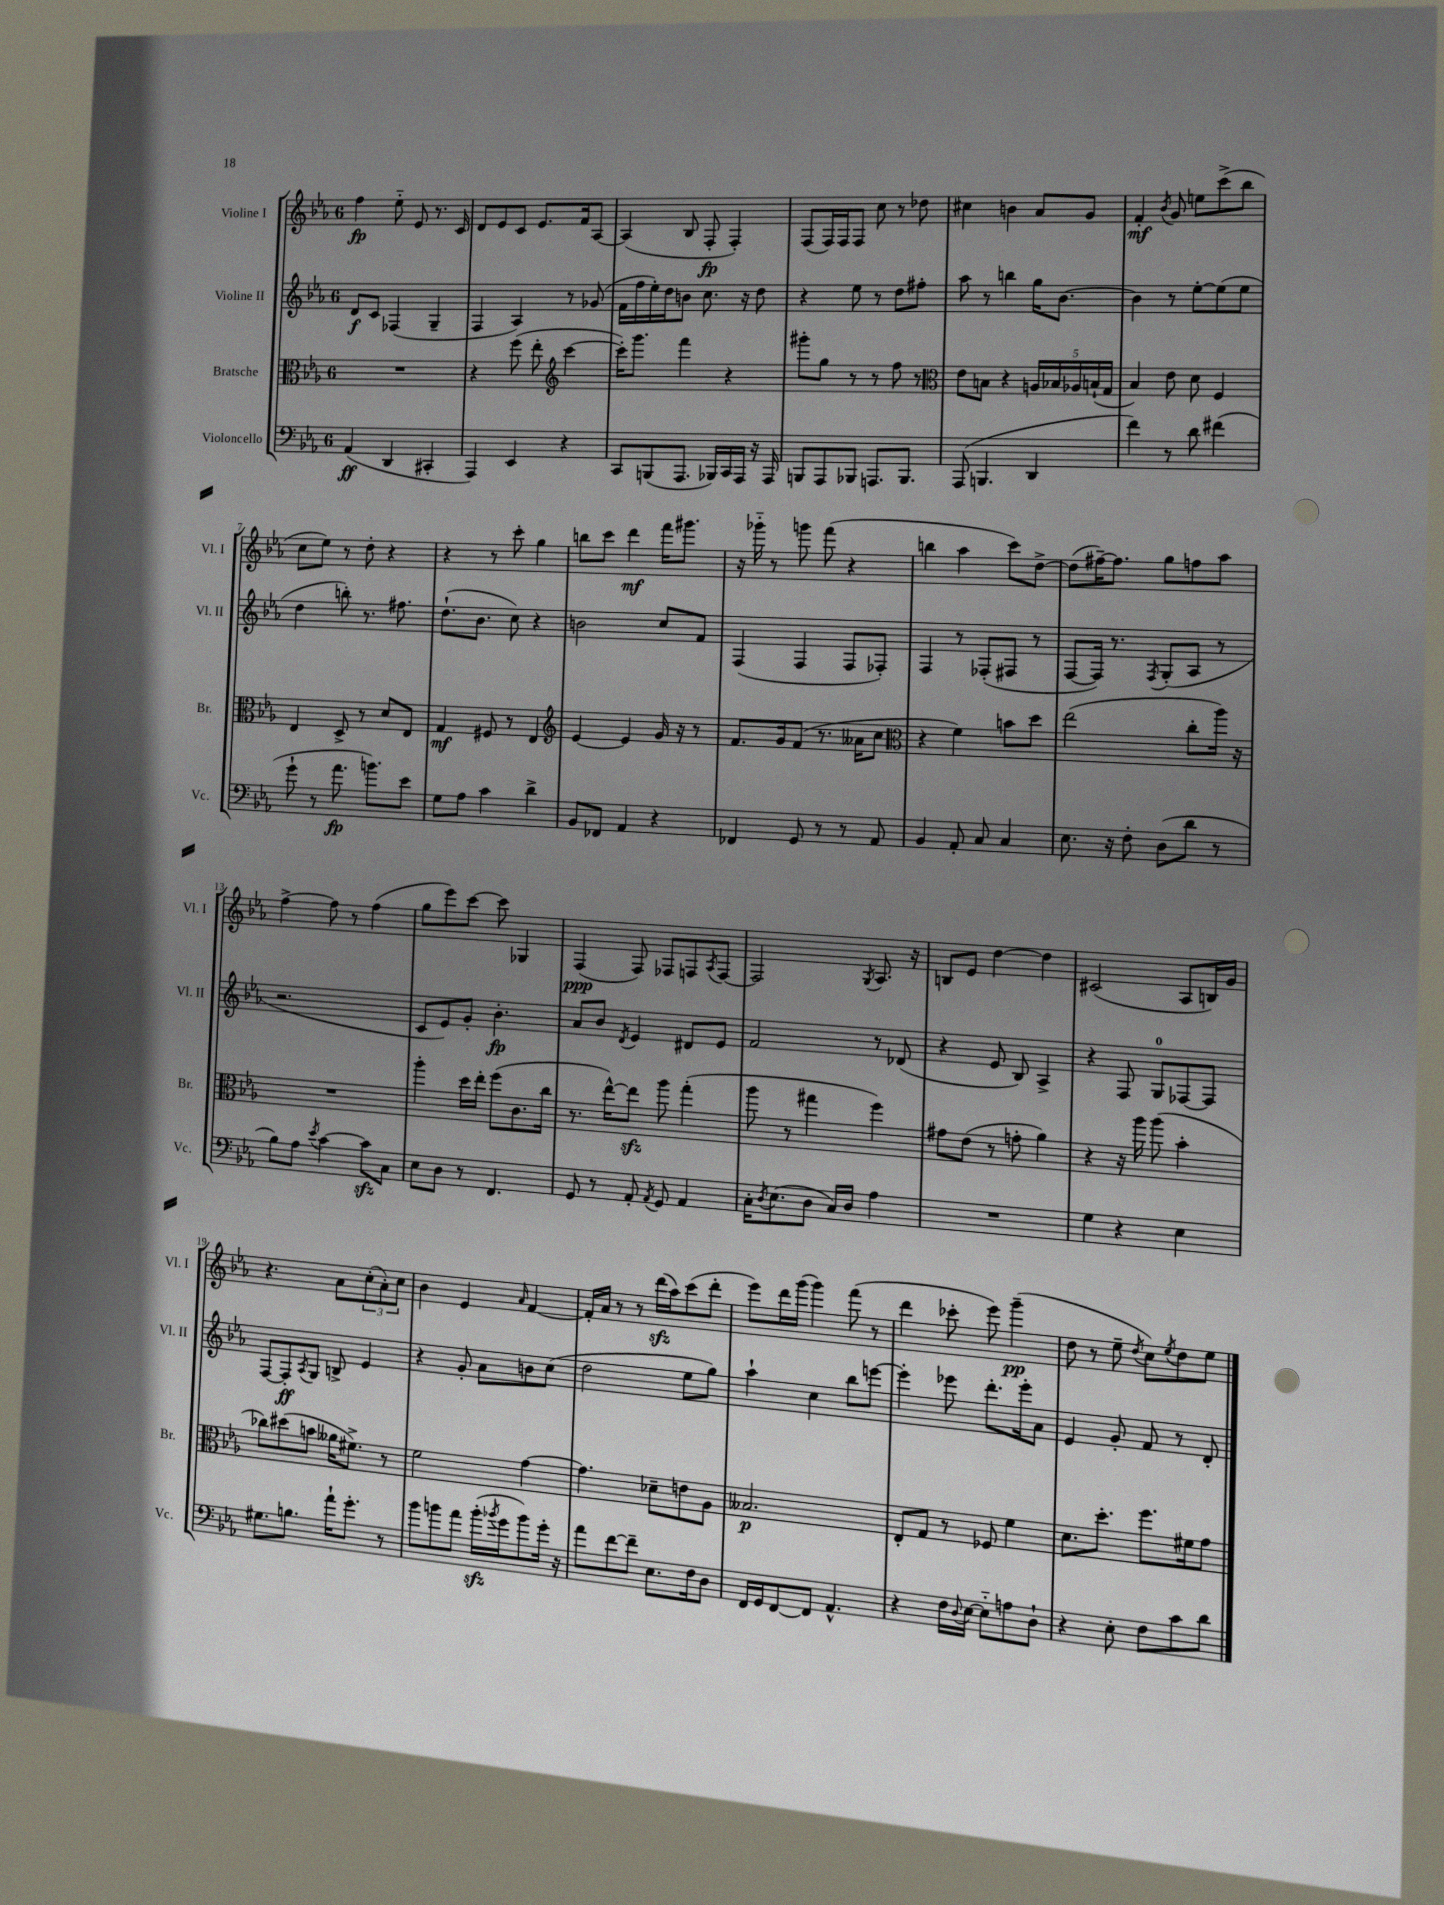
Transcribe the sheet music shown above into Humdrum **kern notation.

**kern	**dynam	**kern	**dynam	**kern	**dynam	**kern	**dynam
*part4	*part4	*part3	*part3	*part2	*part2	*part1	*part1
*staff4	*staff4	*staff3	*staff3	*staff2	*staff2	*staff1	*staff1
*I"Violoncello	*	*I"Bratsche	*	*I"Violine II	*	*I"Violine I	*
*I'Vc.	*	*I'Br.	*	*I'Vl. II	*	*I'Vl. I	*
*clefF4	*	*clefC3	*	*clefG2	*	*clefG2	*
*k[b-e-a-]	*	*k[b-e-a-]	*	*k[b-e-a-]	*	*k[b-e-a-]	*
*M6/8	*	*M6/8	*	*M6/8	*	*M6/8	*
=1	=1	=1	=1	=1	=1	=1	=1
(4AA-/	ff	2.r	.	8d/L	f	4ff\	fp
.	.	.	.	8c/J	.	.	.
4DD/	.	.	.	(4F-X/	.	8ee-\	.
.	.	.	.	.	.	8e-/	.
4CC#X'/	.	.	.	4G~/	.	8.r	.
.	.	.	.	.	.	16c/	.
=2	=2	=2	=2	=2	=2	=2	=2
4AAA-/)	.	4r	.	4F/	.	8d/L	.
.	.	.	.	.	.	8e-/	.
4EE-/	.	(8ff\	.	4A-/)	.	8c/J	.
.	.	8ee-'\	.	.	.	8.e-/L	.
*	*	*clefG2	*	*	*	*	*
4r	.	[4ccc\	.	8r	.	.	.
.	.	.	.	.	.	16f/k	.
.	.	.	.	(8g-X/	.	[8A-/J	.
=3	=3	=3	=3	=3	=3	=3	=3
8CC/L	.	16ccc'\KL])	.	16f\LL	.	(4A-/]	.
.	.	8.ggg\J	.	16ff\	.	.	.
(8BBBn/	.	.	.	16ee-'\)	.	.	.
.	.	.	.	16dd\J	.	.	.
8.AAA-/J	.	4fff\	.	8bn\J	.	8B-/	.
.	.	.	.	8.cc\	.	8F'/	fp
16BBB-X/LL)	.	.	.	.	.	.	.
16CC/	.	4r	.	.	.	4F'/)	.
16AAA-/JJ	.	.	.	16r	.	.	.
16r	.	.	.	8dd\	.	.	.
16AAA-/	.	.	.	.	.	.	.
=4	=4	=4	=4	=4	=4	=4	=4
8BBBn/L	.	8ggg#X'\L	.	4r	.	(8F/L	.
8AAA-/	.	8gg\J	.	.	.	16F/L)	.
.	.	.	.	.	.	16F/J	.
8BBB-X/J	.	8r	.	8ee-\	.	8F/J	.
8.AAAn/L	.	8r	.	8r	.	8cc\	.
.	.	8ff\	.	8dd\L	.	8r	.
8.BBB-/J	.	.	.	.	.	.	.
.	.	8r	.	8ff#X'\J	.	8dd-X\	.
=5	=5	=5	=5	=5	=5	=5	=5
*	*	*clefC3	*	*	*	*	*
(8AAA-/	.	8e-\L	.	8aa-\	.	4cc#X\	.
4.BBBn/	.	8Bn\J	.	8r	.	.	.
.	.	4r	.	4bbn\	.	4bn\	.
4DD/	.	20An/LL	.	16gg\KL	.	8a-/L	.
.	.	20B-X/	.	.	.	.	.
.	.	.	.	[8.b-\J	.	.	.
.	.	20A-X/	.	.	.	.	.
.	.	.	.	.	.	8g/J	.
.	.	(20Bn`/	.	.	.	.	.
.	.	20G/JJ	.	.	.	.	.
=6	=6	=6	=6	=6	=6	=6	=6
4f\)	.	4B-/)	.	4b-\]	.	4f'/	mf
.	.	.	.	.	.	8qb-/	.
8r	.	8e-\	.	8r	.	8g/	.
8d\	.	8d\	.	[8ee-'\L	.	8een\L	.
(4f#X\	.	4F/	.	(8ee-\]	.	(8ccc^\	.
.	.	.	.	8ee-\J	.	8bb-\J	.
!!LO:LB:g=z
=7	=7	=7	=7	=7	=7	=7	=7
8g`\	.	4E-/	.	4dd\	.	8cc\L	.
8r	.	.	.	.	.	8ee-\J)	.
8.a-\	fp	8D^/	.	8bbn'\)	.	8r	.
.	.	8r	.	8.r	.	8dd'\	.
8.bn\L)	.	.	.	.	.	.	.
.	.	8d/L	.	.	.	4r	.
.	.	.	.	8.ff#X\	.	.	.
8e-\J	.	8E-/J	.	.	.	.	.
=8	=8	=8	=8	=8	=8	=8	=8
8G\L	.	4G/	mf	(8.dd`\L	.	4r	.
8A-\J	.	.	.	.	.	.	.
.	.	.	.	8.b-\J	.	.	.
4c\	.	8F#X/	.	.	.	8r	.
.	.	8r	.	8cc\)	.	8ccc'\	.
4d^\	.	4E-/	.	4r	.	4gg\	.
=9	=9	=9	=9	=9	=9	=9	=9
*	*	*clefG2	*	*	*	*	*
8BB-/L	.	[4e-/	.	2bn\	.	8bbn\L	.
8FF-X/J	.	.	.	.	.	8ccc\J	.
4AA-/	.	4e-/]	.	.	.	4ddd\	mf
4r	.	16g/	.	8cc/L	.	16fff\KL	.
.	.	16r	.	.	.	8.ggg#X\J	.
.	.	8r	.	8f/J	.	.	.
=10	=10	=10	=10	=10	=10	=10	=10
4FF-X/	.	8.f/L	.	(4F/	.	16r	.
.	.	.	.	.	.	16ggg-X\	.
.	.	.	.	.	.	8r	.
.	.	16g/k	.	.	.	.	.
8GG/	.	(8f/J	.	4F/	.	8gggn\	.
8r	.	8.r	.	.	.	(8fff\	.
8r	.	.	.	8F/L	.	4r	.
.	.	16a--X\KL	.	.	.	.	.
8AA-/	.	8cc\J	.	8F-X'/J)	.	.	.
=11	=11	=11	=11	=11	=11	=11	=11
*	*	*clefC3	*	*	*	*	*
4BB-/	.	4r	.	4F/	.	4bbn\	.
8AA-'/	.	4f\)	.	8r	.	4aa-\	.
8C/	.	.	.	(8F-X'/L	.	.	.
4C/	.	8bn\L	.	8F#X/J	.	8ccc\L)	.
.	.	8dd\J	.	8r	.	[8dd^\J	.
=12	=12	=12	=12	=12	=12	=12	=12
8.E-\	.	(2ee-\	.	[8F/L	.	(8dd\L]	.
.	.	.	.	16F/Jk])	.	[16ff#X~\K)	.
16r	.	.	.	8.r	.	8.ff#\J]	.
8F'\	.	.	.	.	.	.	.
.	.	.	.	8qF/	.	.	.
(8D\L	.	.	.	(8G'/L	.	8gg\L	.
8d\J	.	8cc'\L	.	8A-/J	.	8ffn\	.
8r	.	16aa-\Jk)	.	8r	.	8aa-\J	.
.	.	16r	.	.	.	.	.
!!LO:LB:g=z
=13	=13	=13	=13	=13	=13	=13	=13
8B-\L)	.	2.r	.	2.r	.	[4ff^\	.
8A-\J	.	.	.	.	.	.	.
8qe-/	.	.	.	.	.	.	.
[4c\	.	.	.	.	.	8ff\]	.
.	.	.	.	.	.	8r	.
8czz\L]	.	.	.	.	.	(4ff\	.
8C\J	.	.	.	.	.	.	.
=14	=14	=14	=14	=14	=14	=14	=14
8E-\L	.	4aa-'\	.	8c/L	.	8gg\L	.
8D\J	.	.	.	8e-/)	.	8eee-\)	.
8r	.	16dd\LL	.	8g'/J	.	[8ccc\J	.
.	.	16ee-'\JJ	.	.	.	.	.
4.FF/	.	(8ff\L	.	4.b-'\	fp	8ccc\]	.
.	.	8.c\	.	.	.	4G-X/	.
.	.	16cc\Jk	.	.	.	.	.
=15	=15	=15	=15	=15	=15	=15	=15
8GG/	.	8.r	.	8a-/L	.	(4F/	ppp
8r	.	.	.	8b-/J	.	.	.
.	.	[16ee-^^\KL)	.	.	.	.	.
.	.	.	.	8qd/	.	.	.
8AA-'/	.	8ee-zz\J]	.	4e-/	.	8F/)	.
8qAA-/	.	.	.	.	.	.	.
8GG/	.	8aa-\	.	.	.	8F-X/L	.
4AA-/	.	(4gg'\	.	8d#X/L	.	8Fn/	.
.	.	.	.	.	.	8qA-/	.
.	.	.	.	8e-/J	.	[8F/J	.
=16	=16	=16	=16	=16	=16	=16	=16
16C'\KL	.	8aa-\	.	2f/	.	2F/]	.
8qD/	.	.	.	.	.	.	.
(8.E-\	.	.	.	.	.	.	.
.	.	8r	.	.	.	.	.
8D\J	.	4gg#X\	.	.	.	.	.
16C/LL)	.	.	.	.	.	.	.
16D/JJ	.	.	.	.	.	.	.
.	.	.	.	.	.	8qG/	.
4A-\	.	4ff\)	.	8r	.	8.A-/	.
.	.	.	.	(8d-X/	.	.	.
.	.	.	.	.	.	16r	.
=17	=17	=17	=17	=17	=17	=17	=17
2.r	.	8g#X\L	.	4r	.	8Bn/L	.
.	.	(8e-\J	.	.	.	8e-/J	.
.	.	8r	.	8e-/	.	[4dd\	.
.	.	8gn'\	.	8B-/)	.	.	.
.	.	4a-\)	.	4A-^/	.	4dd\]	.
=18	=18	=18	=18	=18	=18	=18	=18
4G\	.	4r	.	4r	.	(2c#X/	.
4r	.	16r	.	8F/	.	.	.
.	.	16aa-\	.	.	.	.	.
.	.	(8aa-\	.	8G/L	.	.	.
4E-\	.	4b-'\	.	[8F-X/	.	8A-/L	.
.	.	.	.	8F-/J]	.	16Bn/L)	.
.	.	.	.	.	.	16g/JJ	.
!!LO:LB:g=z
=19	=19	=19	=19	=19	=19	=19	=19
8.G#X\L	.	8cc-X\L)	.	[8F/L	.	4.r	.
.	.	(8dd#X\	.	8F'/]	ff	.	.
8.Bn\J	.	.	.	.	.	.	.
.	.	.	.	8qA-/	.	.	.
.	.	8bn\J	.	8G/J	.	.	.
16a-`\KL	.	16a--X\KL	.	8Bn^/	.	8a-\L	.
8.g'\J	.	8.f#X^\J)	.	.	.	.	.
.	.	.	.	4e-/	.	(12cc'\	.
.	.	.	.	.	.	12a-'\)	.
8r	.	8r	.	.	.	.	.
.	.	.	.	.	.	12cc\J	.
=20	=20	=20	=20	=20	=20	=20	=20
8b-\L	.	2f\	.	4r	.	4b-\	.
8bn\	.	.	.	.	.	.	.
8a-\J	.	.	.	8g'/	.	4e-/	.
(16bzz'\LL	.	.	.	8a-\L	.	.	.
8qb-X/	.	.	.	.	.	.	.
16g\J	.	.	.	.	.	.	.
.	.	.	.	.	.	16qqa-/	.
8b-\)	.	[4g\	.	8bn\	.	[4f/	.
16g'\Jk	.	.	.	(8cc\J	.	.	.
16r	.	.	.	.	.	.	.
=21	=21	=21	=21	=21	=21	=21	=21
8a-\L	.	4.g\]	.	2dd\	.	16f'/LL]	.
.	.	.	.	.	.	16a-/JJ	.
[8f\	.	.	.	.	.	8r	.
8f~\J]	.	.	.	.	.	8r	.
8.E-\L	.	8d-X~\L	.	.	.	(16dddzz\LL	.
.	.	.	.	.	.	16aa-\J)	.
.	.	8en\	.	8ee-\L	.	(8ccc\	.
16F\k	.	.	.	.	.	.	.
8D\J	.	8A-\J	.	8gg\J)	.	8ddd'\J	.
=22	=22	=22	=22	=22	=22	=22	=22
16FF/LL	.	2.B--X/	p	4aa-`\	.	8eee-\L)	.
16GG/J	.	.	.	.	.	.	.
[8FF/	.	.	.	.	.	16ddd\L	.
.	.	.	.	.	.	(16ggg\JJ	.
8FF/J]	.	.	.	4cc\	.	4ggg\)	.
4.AA-^^/	.	.	.	.	.	.	.
.	.	.	.	8bb-\L	.	(8fff\	.
.	.	.	.	[8eeen\J	.	8r	.
=23	=23	=23	=23	=23	=23	=23	=23
4r	.	8E-'/L	.	4eee'\]	.	4ddd\	.
.	.	8G/J	.	.	.	.	.
16F\LL	.	8r	.	8eee-X\	.	8ccc-X'\	.
8qqD/	.	.	.	.	.	.	.
[16E-\JJ	.	.	.	.	.	.	.
8E-\L]	.	8F-X/	.	8.ddd'\L	.	8eee-\)	.
8An\	.	4f\	.	.	.	(4ggg~\	pp
.	.	.	.	16eee-'\k	.	.	.
8D`\J	.	.	.	8a-\J	.	.	.
=24	=24	=24	=24	=24	=24	=24	=24
4r	.	8.d\L	.	4e-/	.	8dd\	.
.	.	.	.	.	.	8r	.
.	.	8.dd'\J	.	.	.	.	.
8E-'\	.	.	.	8g'/	.	8ee-~\	.
.	.	.	.	.	.	8qdd/	.
8F\L	.	8.ff\L	.	8f/	.	8cc\L)	.
.	.	.	.	.	.	8qee-/	.
8c\	.	.	.	8r	.	8dd\	.
.	.	16f#X\k	.	.	.	.	.
8d\J	.	8g\J	.	8d'/	.	8ee-\J	.
==	==	==	==	==	==	==	==
*-	*-	*-	*-	*-	*-	*-	*-
